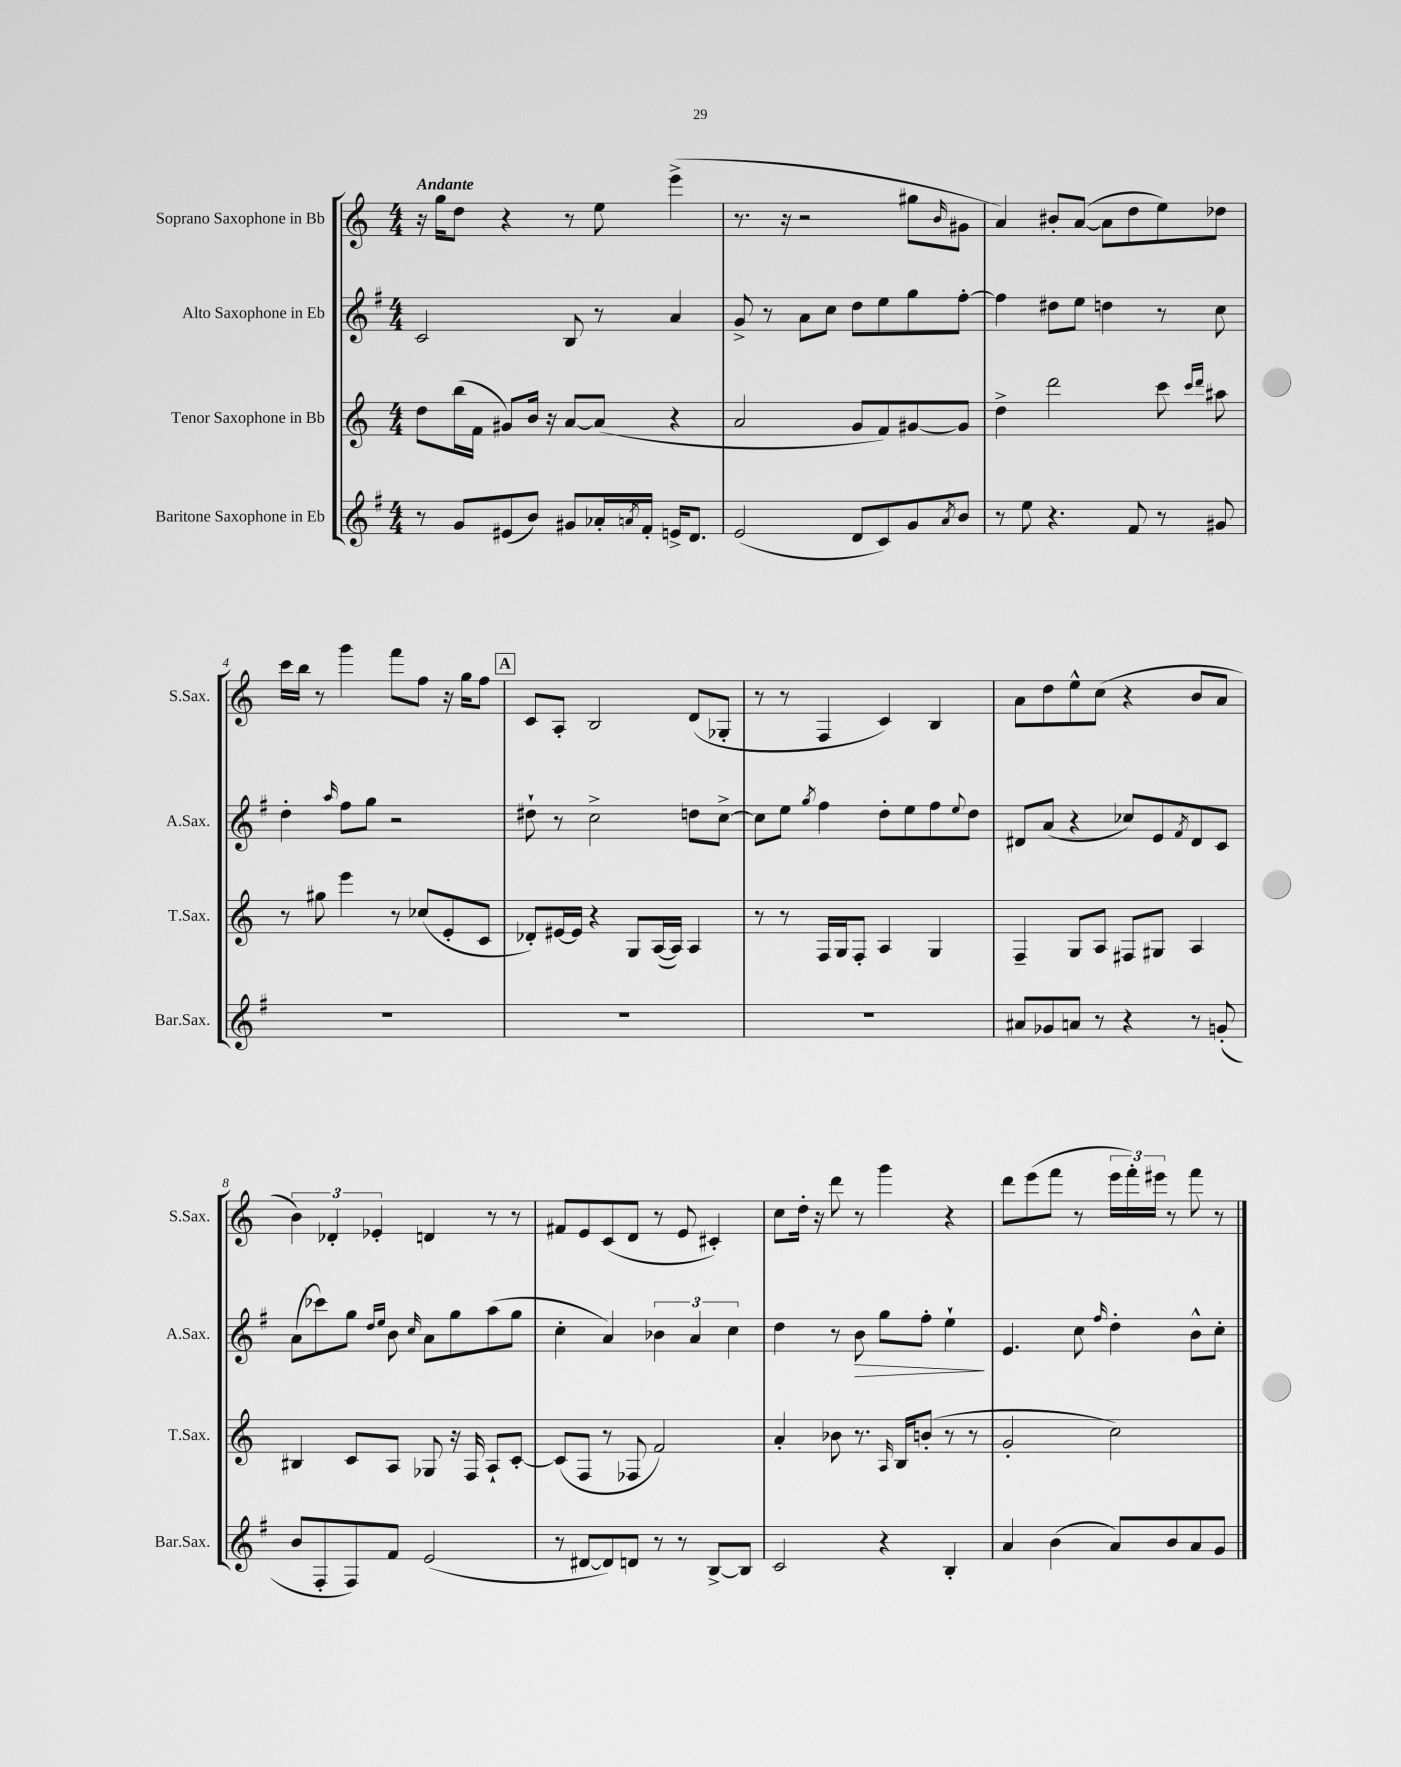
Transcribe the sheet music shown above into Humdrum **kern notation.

**kern	**kern	**kern	**kern
*staff4	*staff3	*staff2	*staff1
*clefG2	*clefG2	*clefG2	*clefG2
*k[f#]	*k[]	*k[f#]	*k[]
*M4/4	*M4/4	*M4/4	*M4/4
8r	8dd\L	2c/	16r
.	.	.	16gg\LK
8g/L	(16bb\L	.	8dd\J
.	16f\JJ	.	.
(8e#/	8g#/L)	.	4r
8b/J)	16b/Jk	.	.
.	16r	.	.
8g#/L	[8a/L	8B/	8r
16a-'/L	(8a/]J	8r	8ee\
8qa/	.	.	.
16f#'/JJ	.	.	.
16e^/LK	4r	4a/	(4eee^\
8.d/J	.	.	.
=	=	=	=
(2e/	2a/	8g^/	8.r
.	.	8r	.
.	.	.	16r
.	.	8a\L	2r
.	.	8cc\J	.
8d/L	8g/L	8dd\L	.
8c/)	8f/)	8ee\	.
8g/	[8g#/	8gg\	8gg#\L
8qa/	.	.	16qqb/
8b/J	8g#/]J	[8ff#'\J	8g#\J
=	=	=	=
8r	4dd^\	4ff#\]	4a/)
8ee\	.	.	.
4.r	2ddd\	8dd#\L	8b#'/L
.	.	8ee\J	([8a/J
.	.	4dd\	8a\]L
8f#/	.	.	8dd\
8r	8ccc\	8r	8ee\)
.	16qqccc/LL	.	.
.	16qqddd/JJ	.	.
8g#/	8aa#\	8cc\	8dd-\J
=	=	=	=
1r	8r	4dd'\	16ccc\LL
.	.	.	16bb\JJ
.	8gg#\	.	8r
.	.	16qqaa/	.
.	4eee\	8ff#\L	4ggg\
.	.	8gg\J	.
.	8r	2r	8fff\L
.	(8cc-/L	.	8ff\J
.	8e'/	.	16r
.	.	.	16gg\LK
.	8c/J	.	8ff\J
=	=	=	=
1r	8d-'/L)	8dd#`\	8c/L
.	[16e#/L	8r	8A'/J
.	16e#/]JJ	.	.
.	4r	2cc^\	2B/
.	8G/L	.	.
.	([16A/L	.	.
.	16A/]JJ)	.	.
.	4A/	8dd\L	(8d/L
.	.	[8cc^\J	8G-'/J
=	=	=	=
1r	8r	8cc\]L	8r
.	8r	8ee\J	8r
.	.	8qgg/	.
.	16F/LL	4ff#\	4F/
.	16G/J	.	.
.	8F'/J	.	.
.	4A/	8dd'\L	4c/)
.	.	8ee\	.
.	4G/	8ff#\	4B/
.	.	8qqee/	.
.	.	8dd\J	.
=	=	=	=
8a#/L	4F~/	8d#/L	8a\L
8g-/	.	(8a/J	8dd\
8a/J	8G/L	4r	8ee^^\
8r	8A/J	.	(8cc\J
4r	8F#/L	8cc-/L)	4r
.	8G#/J	8e/	.
.	.	8qf#/	.
8r	4A/	8d#/	8b/L
(8g'/	.	8c/J	8a/J
=	=	=	=
8b/L	4B#/	(8a\L	6b\)
8F#'/	.	8ccc-\)	.
.	.	.	6d-'/
8F#/)	8c/L	8gg\J	.
.	.	.	6e-'/
.	.	16qqdd/LL	.
.	.	16qqee/JJ	.
8f#/J	8A/J	8b\	.
.	.	16qqcc/	.
(2e/	8G-/	8a\L	4d/
.	16r	8gg\	.
.	16F/	.	.
.	8A`/L	(8aa\	8r
.	[8c'/J	8gg\J	8r
=	=	=	=
8r	(8c/]L	4cc'\	8f#/L
[8d#/L	8F/J	.	8e/
8d#/])	8r	4a/)	(8c/
8d/J	8F-/	.	8d/J
8r	2f/)	6b-\	8r
8r	.	.	8e/
.	.	6a/	.
[8B^/L	.	.	4c#'/)
.	.	6cc\	.
8B/]J	.	.	.
=	=	=	=
2c/	4a'/	4dd\	8cc\L
.	.	.	16dd'\Jk
.	.	.	16r
.	8b-\	8r	8ddd\
.	8.r	8b\	8r
4r	.	8gg\L	4ggg\
.	16qqA/	.	.
.	16B/LK	.	.
.	(8b'/J	8ff#'\J	.
4B'/	8r	4ee`\	4r
.	8r	.	.
=	=	=	=
4a/	2g'/	4.e/	8ddd\L
.	.	.	(8eee\
(4b\	.	.	8fff\J
.	.	8cc\	8r
.	.	16qqff#/	.
8a/L)	2cc\)	4dd'\	24eee\LL
.	.	.	24fff'\)
.	.	.	24eee#\JJ
8b/	.	.	8r
8a/	.	8b^^\L	8fff\
8g/J	.	8cc'\J	8r
==	==	==	==
*-	*-	*-	*-
